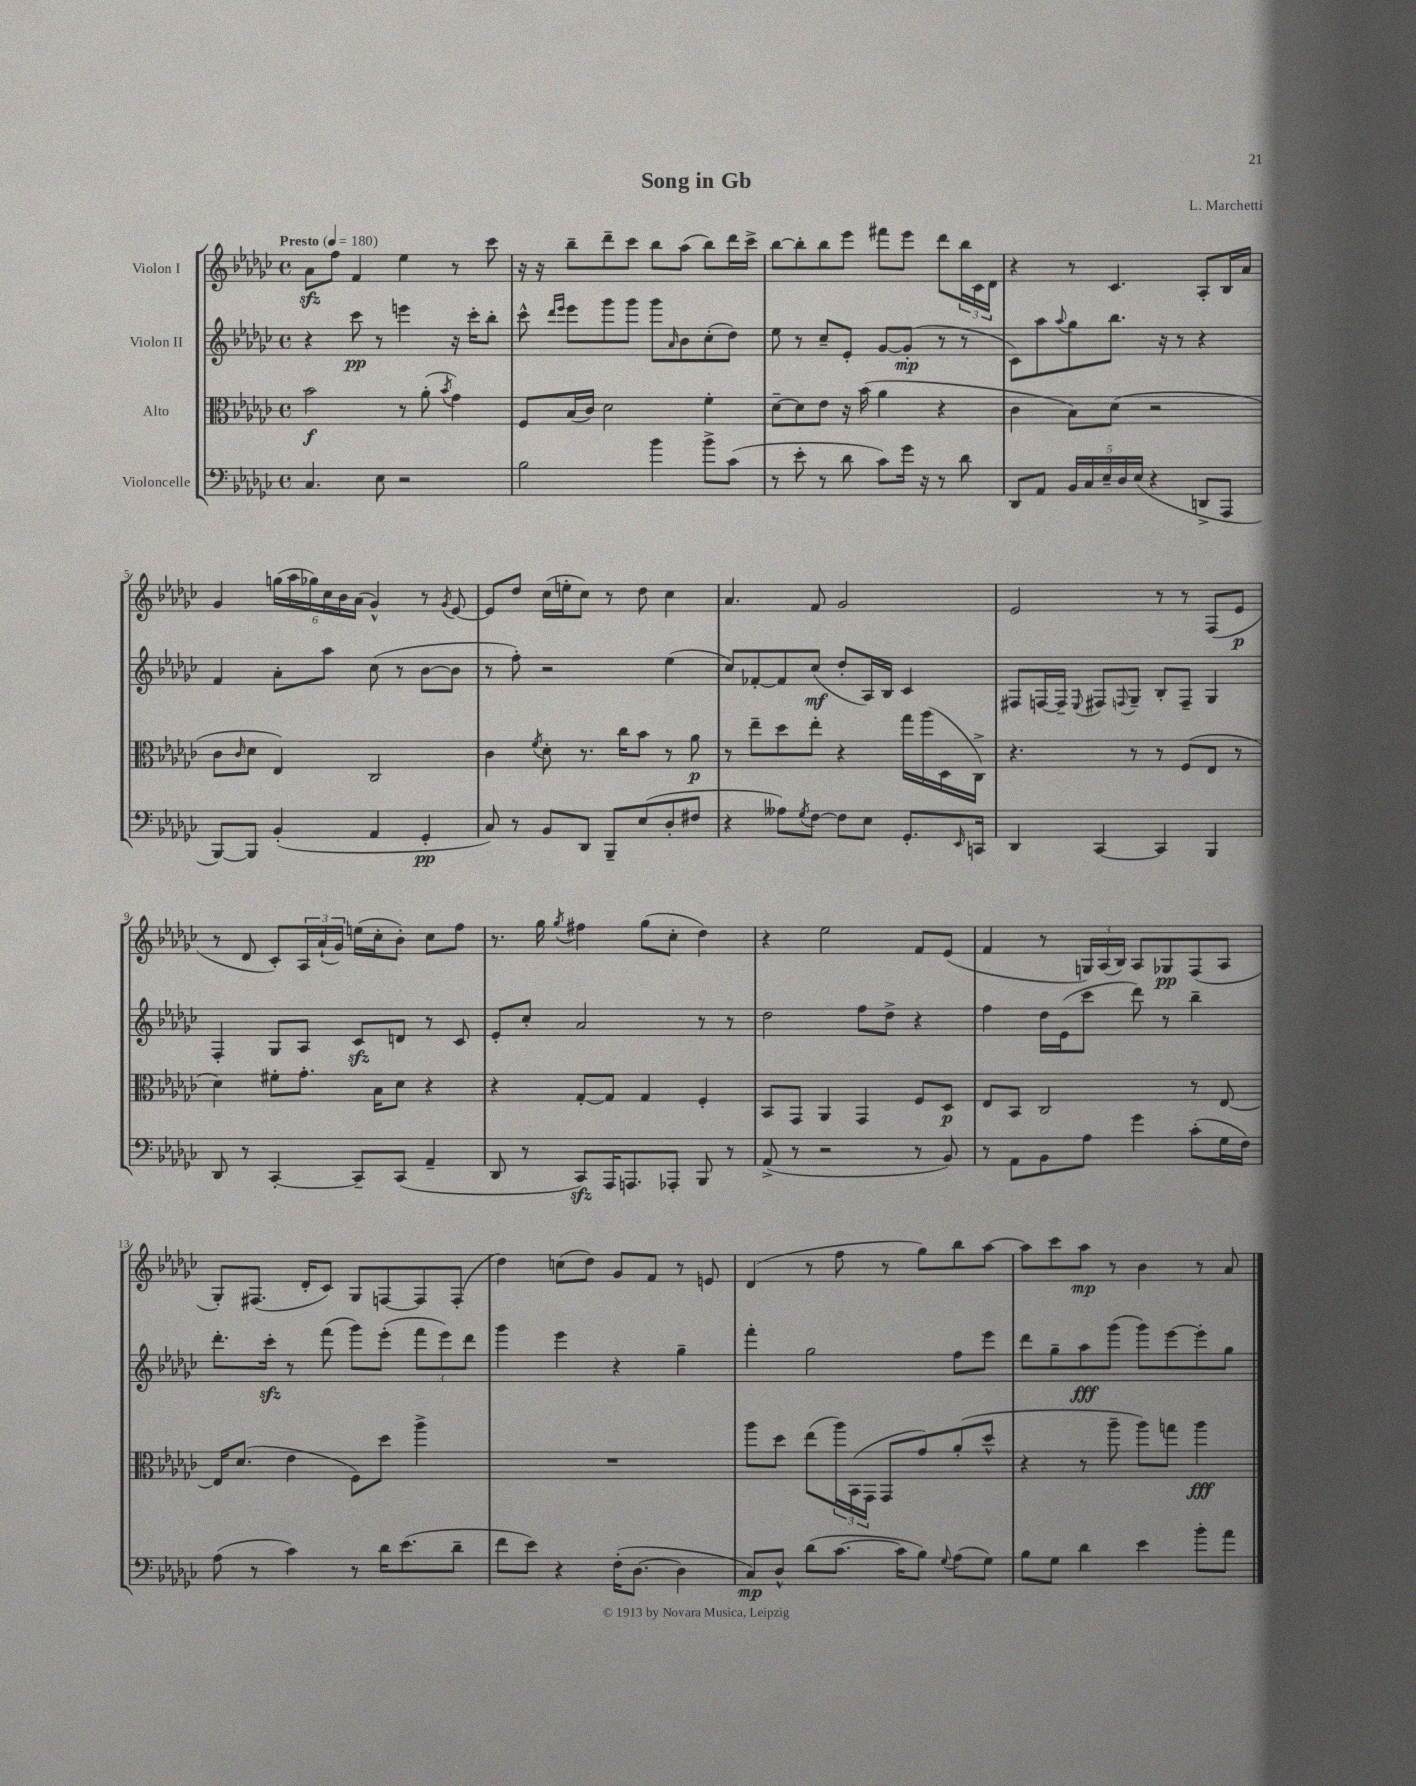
\header { title = "Song in Gb" composer = "L. Marchetti" }
<<
\new StaffGroup <<
\new Staff = "s0" \with { instrumentName = "Violon I" } {
    \clef treble \key ges \major \defaultTimeSignature \time 4/4 \tempo "Presto" 4 = 180
    aes'8\sfz f''8 f'4 ees''4 r8 ces'''8 |
    r16 r16 bes''8-- des'''8-- ces'''8 bes''8 aes''8( bes''8) des'''16 ces'''16-> |
    bes''8~ bes''8-. bes''8 ees'''8 fis'''8 ees'''8 des'''8 \tuplet 3/2 { bes''16 ces'16 des'16 } |
    r4 r8 ces'4. aes8-. bes16 aes'16 |
    ges'4 \tuplet 6/4 { g''16( aes''16 ges''16) ces''16 bes'16 aes'16( } ges'4-^) r8 \acciaccatura { ges'8 } ees'8~ |
    ees'8 des''8 ces''16( e''16-. ces''8) r8 des''8 ces''4 |
    aes'4. f'8 ges'2 |
    ees'2 r8 r8 f8( ees'8\p |
    r8 des'8 ces'8-.) \tuplet 3/2 { aes16 aes'16-!( ges'16) } e''16( ces''16-. bes'8-.) ces''8 f''8 |
    r8. ges''16 \acciaccatura { ges''8 } fis''4 ges''8( ces''8-. des''4) |
    r4 ees''2 f'8 ees'8( |
    f'4 r8 \tuplet 3/2 { g16) aes16( bes16) } aes8 ges8\pp f8( aes8 |
    ges8-.) fis8.( des'16-. ces'8) ges8 f8~ f8 f8-.( |
    des''4) c''8( des''8) ges'8 f'8 r8 e'8 |
    des'4( r8 f''8 r8 ges''8) bes''8 aes''8~ |
    aes''8 ces'''8 aes''8\mp r8 bes'4 r8 aes'8 \bar "|." |
}
\new Staff = "s1" \with { instrumentName = "Violon II" } {
    \clef treble \key ges \major \defaultTimeSignature \time 4/4
    r4 ces'''8\pp r8 e'''4 r16 ces'''16-. bes''8-. |
    ces'''8-^ \grace { des'''16 ees'''16 } ees'''8 ges'''8 ges'''8 ges'''8 \grace { aes'16 } bes'8 ces''8-.( des''8) |
    ees''8 r8 ces''8-- ees'8-. ges'8~ ges'8-.\mp( r8 r8 |
    ces'8) aes''8 \appoggiatura { aes''8 } ges''8 bes''8. r16 r8 r4 |
    f'4 aes'8-. aes''8 ces''8( r8 bes'8~ bes'8 |
    r8 f''8-.) r2 ees''4( |
    ces''8) fes'8~-. fes'8 ces''8\mf( des''8-. aes16) bes16 ces'4 |
    fis8 f16~ f16-- \appoggiatura { ees8 } fis8 \appoggiatura { f8 } ges8-- bes8-. f8-- ges4 |
    f4-. ges8 aes8 ces'8\sfz d'8 r8 ces'8 |
    ees'8-. ces''8-. aes'2 r8 r8 |
    des''2 f''8 des''8-> r4 |
    f''4 des''16 ees'16( ces'''8 des'''8) r8 bes''4-- |
    des'''8.-. ces'''16-.\sfz r8 f'''8( ges'''8) ees'''8-.( \tuplet 3/2 { f'''8 ees'''8) des'''8 } |
    ges'''4 ees'''4 r4 ges''4-- |
    f'''4-. ges''2 f''8 ees'''8 |
    des'''8 ges''8-- aes''8\fff ges'''8( ges'''8) ees'''8~ ees'''8-. ges''8 \bar "|." |
}
\new Staff = "s2" \with { instrumentName = "Alto" } {
    \clef alto \key ges \major \defaultTimeSignature \time 4/4
    bes'2\f r8 aes'8-.( \acciaccatura { bes'8 } ges'4) |
    f8 bes16( ces'16) des'2 f'4-. |
    des'8~-- des'8 ees'8 r16 bes'16( aes'4 r4 |
    ces'4 bes8) des'8( r2 |
    ces'8 \grace { ces'16 } des'8 ees4) ces2 |
    ces'4 \acciaccatura { f'8 } des'8-. r8. ces''16 bes'8 r8 aes'8\p |
    r8 ees''8-- des''8 ees''8-. r4 ges''16 aes''16( des16 ces16->) |
    r4. r8 r8 f8( ees8 r8 |
    des'4) fis'8-. ges'8.-. bes16 des'8 r4 |
    r4 ges8~-. ges8 ges4 f4-. |
    bes,8 ges,8 aes,4 ges,4 f8 des8\p |
    ees8 bes,8 ces2 r8 ees8~ |
    ees16 des'8.( ees'4 f8) des''8 aes''4-> |
    R1 |
    aes''8 des''8 ees''8( \tuplet 3/2 { aes''16) bes,16( ges,16 } ges,8 ges'8) aes'8-.( des''8-^ |
    r4 r8 aes''8-- aes''8) g''8 aes''4\fff \bar "|." |
}
\new Staff = "s3" \with { instrumentName = "Violoncelle" } {
    \clef bass \key ges \major \defaultTimeSignature \time 4/4
    ces4. ees8 r2 |
    bes2 bes'4 bes'8-> ces'8( |
    r8 ees'8-. r8 des'8 ces'8) ges'16 r16 r8 des'8 |
    des,8 aes,8 \tuplet 5/4 { bes,16 ces16 ees16-- des16 ees16( } r4 d,8-> aes,,8 |
    bes,,8~) bes,,8 bes,4-.( aes,4 ges,4-.\pp |
    ces8) r8 bes,8 des,8 bes,,8-- ees8( des8-. fis8 |
    r4 aeses8) \acciaccatura { ges8 } f8~ f8 ees8 ges,8.-. \grace { ees,16 } c,16 |
    des,4 ces,4~ ces,4 bes,,4 |
    des,8 r8 ces,4~-. ces,8-- ces,8( aes,4-- |
    des,8 r8 ces,8\sfz) aes,,16 a,,8. aes,,8-. bes,,8 r8 |
    aes,8->( r8 r2 r8 bes,8) |
    r8 aes,8 bes,8 aes8 ges'4 ces'8-.( ges16 f16) |
    aes8( r8 ces'4) r8 des'16 ees'8.( des'8-- |
    f'8 ees'8) r4 f16-.( des8.~ des4 |
    ces8\mp) des8-^ des'8( ces'8.~ ces'16 bes8) \appoggiatura { ges8 } aes8( ges8) |
    bes8 ges8 des'4 ees'4 bes'8-. aes'8 \bar "|." |
}
>>
>>
